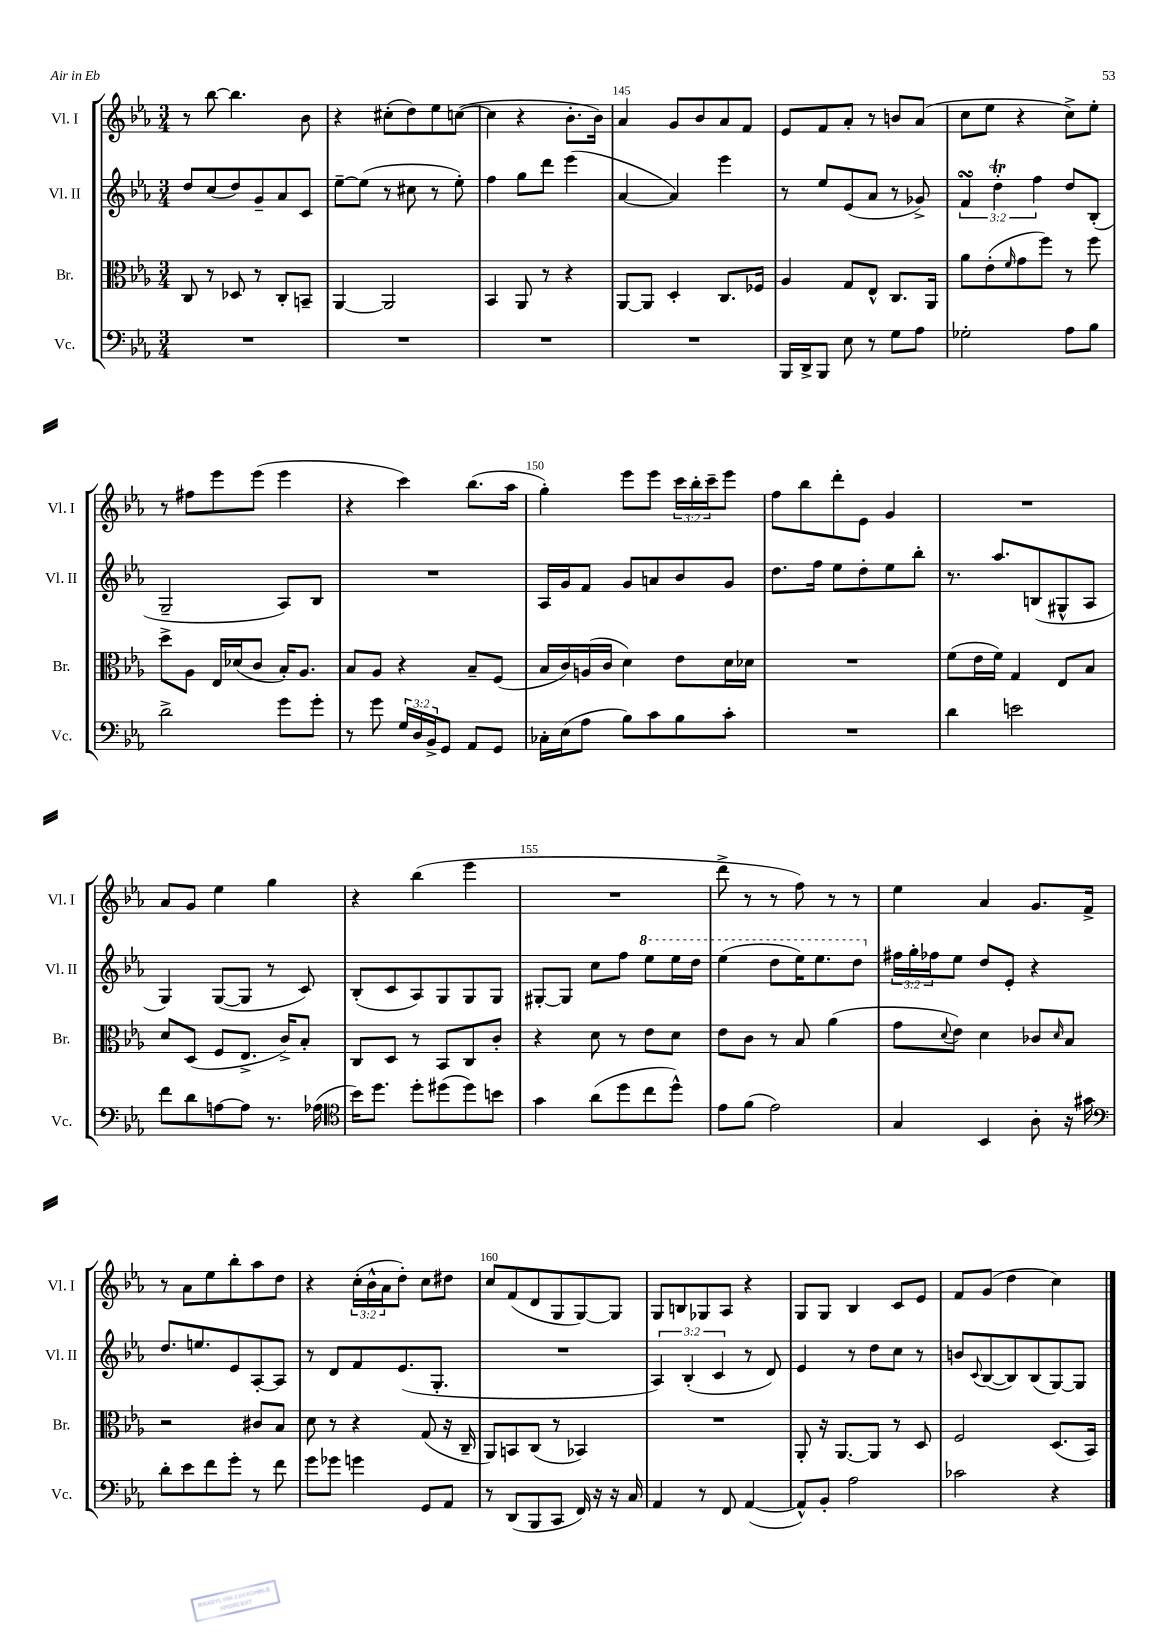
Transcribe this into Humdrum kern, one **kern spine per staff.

**kern	**kern	**kern	**kern
*part4	*part3	*part2	*part1
*staff4	*staff3	*staff2	*staff1
*I"Vc.	*I"Br.	*I"Vl. II	*I"Vl. I
*I'Vc.	*I'Br.	*I'Vl. II	*I'Vl. I
*clefF4	*clefC3	*clefG2	*clefG2
*k[b-e-a-]	*k[b-e-a-]	*k[b-e-a-]	*k[b-e-a-]
*M3/4	*M3/4	*M3/4	*M3/4
=142	=142	=142	=142
2.r	8C/	8dd/L	8r
.	8r	(8cc/	[8bb-\
.	8D-X/	8dd/)	4.bb-\]
.	8r	8g~/	.
.	8C'/L	8a-/	.
.	8BBn~/J	8c/J	8b-\
=143	=143	=143	=143
2.r	[4AA-/	[8ee-~\L	4r
.	.	(8ee-\J]	.
.	2AA-/]	8r	(8cc#X'\L
.	.	8cc#X\	8dd\)
.	.	8r	8ee-\
.	.	8ee-'\)	([8ccn\J
=144	=144	=144	=144
2.r	4BB-/	4ff\	4cc\]
.	8AA-/	8gg\L	4r
.	8r	8ddd\J	.
.	4r	(4eee-\	8.b-'\L
.	.	.	16b-\Jk)
=145	=145	=145	=145
2.r	[8AA-/L	[4a-/	4a-/
.	8AA-/J]	.	.
.	4D'/	4a-/])	8g/L
.	.	.	8b-/
.	8.C/L	4eee-\	8a-/
.	.	.	8f/J
.	16F-X/Jk	.	.
=146	=146	=146	=146
16BBB-/LL	4A-/	8r	8e-/L
16DD^/J	.	.	.
8BBB-/J	.	8ee-/L	8f/
8E-\	8G/L	(8e-/	8a-'/J
8r	8E-^^/J	8a-/J	8r
8G\L	8.C/L	8r	8bn/L
8A-\J	.	8g-X^/)	(8a-/J
.	16AA-/Jk	.	.
=147	=147	=147	=147
2G-X'\	8a-\L	6fsSSS/	8cc\L
.	(8e-'\	.	8ee-\J
.	.	6ddt'\	.
.	16qqf/	.	.
.	8g\	.	4r
.	.	6ff\	.
.	8ff\J)	.	.
8A-\L	8r	8dd/L	8cc^\L)
8B-\J	8ff\	(8B-'/J	8ee-'\J
!!LO:LB:g=z
=148	=148	=148	=148
2d^\	8dd^\L	2G~/	8r
.	8A-\J	.	8ff#X\L
.	16E-/LL	.	8eee-\
.	(16d-X/J	.	.
.	8c/J	.	(8eee-\J
8g\L	16B-'/KL)	8A-/L)	4eee-\
.	8.A-/J	.	.
8g'\J	.	8B-/J	.
=149	=149	=149	=149
8r	8B-/L	2.r	4r
8g\	8A-/J	.	.
24G/LL	4r	.	4ccc\)
24D/	.	.	.
24BB-^/J	.	.	.
8GG/J	.	.	.
8AA-/L	8B-~/L	.	(8.bb-\L
8GG/J	(8F/J	.	.
.	.	.	16aa-\Jk
=150	=150	=150	=150
16C-X'\LL	16B-/LL	16A-/LL	4gg'\)
(16E-\J	16c/)	16g/J	.
8A-\J	(16An/	8f/J	.
.	16c/JJ	.	.
8B-\L)	4d\)	8g/L	8eee-\L
8c\	.	8an/	8eee-\J
8B-\	8e-\L	8b-/	24ccc\LL
.	.	.	24bb-'\
.	.	.	24ccc~\J
8c'\J	16d\L	8g/J	8eee-\J
.	16d-X\JJ	.	.
=151	=151	=151	=151
2.r	2.r	8.dd\L	8ff\L
.	.	.	8bb-\
.	.	16ff\Jk	.
.	.	8ee-\L	8ddd'\
.	.	8dd'\	8e-\J
.	.	8ee-\	4g/
.	.	8bb-'\J	.
=152	=152	=152	=152
4d\	(8f\L	8.r	2.r
.	16e-\L	.	.
.	16f\JJ)	8.aa-/L	.
2en\	4G/	.	.
.	.	(8Bn/	.
.	8E-/L	8G#X^^/	.
.	8B-/J	8A-/J	.
!!LO:LB:g=z
=153	=153	=153	=153
8f\L	8d/L	4G/)	8a-/L
8d\	(8D/J	.	8g/J
[8An\	8F/L	([8G/L	4ee-\
8A\J]	8.E-^/J	8G/J]	.
8.r	.	8r	4gg\
.	16c^/KL)	.	.
.	8B-'/J	8c/)	.
(16A-X\	.	.	.
=154	=154	=154	=154
*clefC4	*	*	*
16b-\KL)	8C/L	(8B-'/L	4r
8.dd\J	.	.	.
.	8D/J	8c/	.
8dd'\L	8r	8A-/)	(4bb-\
(8dd#X\	8BB-/L	8G/	.
8dd#\)	8C/	8G/	4eee-\
8bn\J	8c'/J	8G/J	.
=155	=155	=155	=155
4g\	4r	[8G#X'/L	2.r
.	.	8G#/J]	.
(8a-\L	8d\	8cc\L	.
8dd\	8r	8ff\J	.
*	*	*8va	*
8cc\	8e-\L	8eee-\L	.
8dd^^\J)	8d\J	16eee-\L	.
.	.	16ddd\JJ	.
=156	=156	=156	=156
8e-\L	8e-\L	(4eee-\	8ddd^\
(8f\J	8c\J	.	8r
2e-\)	8r	8ddd\L	8r
.	8B-/	16eee-\K)	8ff\)
.	.	8.eee-\	.
.	(4a-\	.	8r
.	.	8ddd\J	8r
=157	=157	=157	=157
*	*	*X8va	*
4G/	8g\L	24ff#X\LL	4ee-\
.	.	24gg'\	.
.	.	24ff-X\J	.
.	8qqd/	.	.
.	8e-\J)	8ee-\J	.
4BB-/	4d\	8dd/L	4a-/
.	.	8e-'/J	.
8A-'\	8c-X/L	4r	8.g/L
.	16qqd/	.	.
16r	8B-/J	.	.
16g#X\	.	.	16f^/Jk
!!LO:LB:g=z
=158	=158	=158	=158
*clefF4	*	*	*
8d'\L	2r	8.dd/L	8r
8e-\	.	.	8a-\L
.	.	8.een/	.
8f\	.	.	8ee-\
8g'\J	.	8e-/	8bb-'\
8r	8c#X/L	[8A-'/	8aa-\
8f\	8B-/J	8A-/J]	8dd\J
=159	=159	=159	=159
8g\L	8d\	8r	4r
8g-X\J	8r	8d/L	.
4gn\	4r	8f/	(24cc'\LL
.	.	.	24b-^^\
.	.	.	24a-\J
.	.	(8.e-/	8dd'\J)
8GG/L	(8G/	.	8cc\L
.	.	8.G'/J	.
8AA-/J	16r	.	8dd#X\J
.	16C~/	.	.
=160	=160	=160	=160
8r	8AA-/L)	2.r	8cc/L
(8DD/L	8BBn/	.	(8f/
8BBB-/	(8C/J	.	8d/
8CC/J	8r	.	8G/
16FF/)	4BB-X/)	.	[8G/)
16r	.	.	.
16r	.	.	8G/J]
16C/	.	.	.
=161	=161	=161	=161
4AA-/	2.r	6A-/)	8G/L
.	.	.	8Bn/
.	.	(6B-'/	.
8r	.	.	8G-X/
.	.	6c/	.
8FF/	.	.	8A-/J
([4AA-/	.	8r	4r
.	.	8d/)	.
=162	=162	=162	=162
8AA-^^/L])	8AA-'/	4e-/	8G/L
8BB-'/J	16r	.	8G/J
.	[8.AA-/L	.	.
2A-\	.	8r	4B-/
.	8AA-/J]	8dd\L	.
.	8r	8cc\J	8c/L
.	8D/	8r	8e-/J
=163	=163	=163	=163
2c-X\	2F/	8bn/L	8f/L
.	.	8qqc/	.
.	.	([8B-/	(8g/J
.	.	8B-/])	4dd\
.	.	(8B-/	.
4r	(8.D/L	[8G/)	4cc\)
.	.	8G/J]	.
.	16BB-/Jk)	.	.
==	==	==	==
*-	*-	*-	*-
